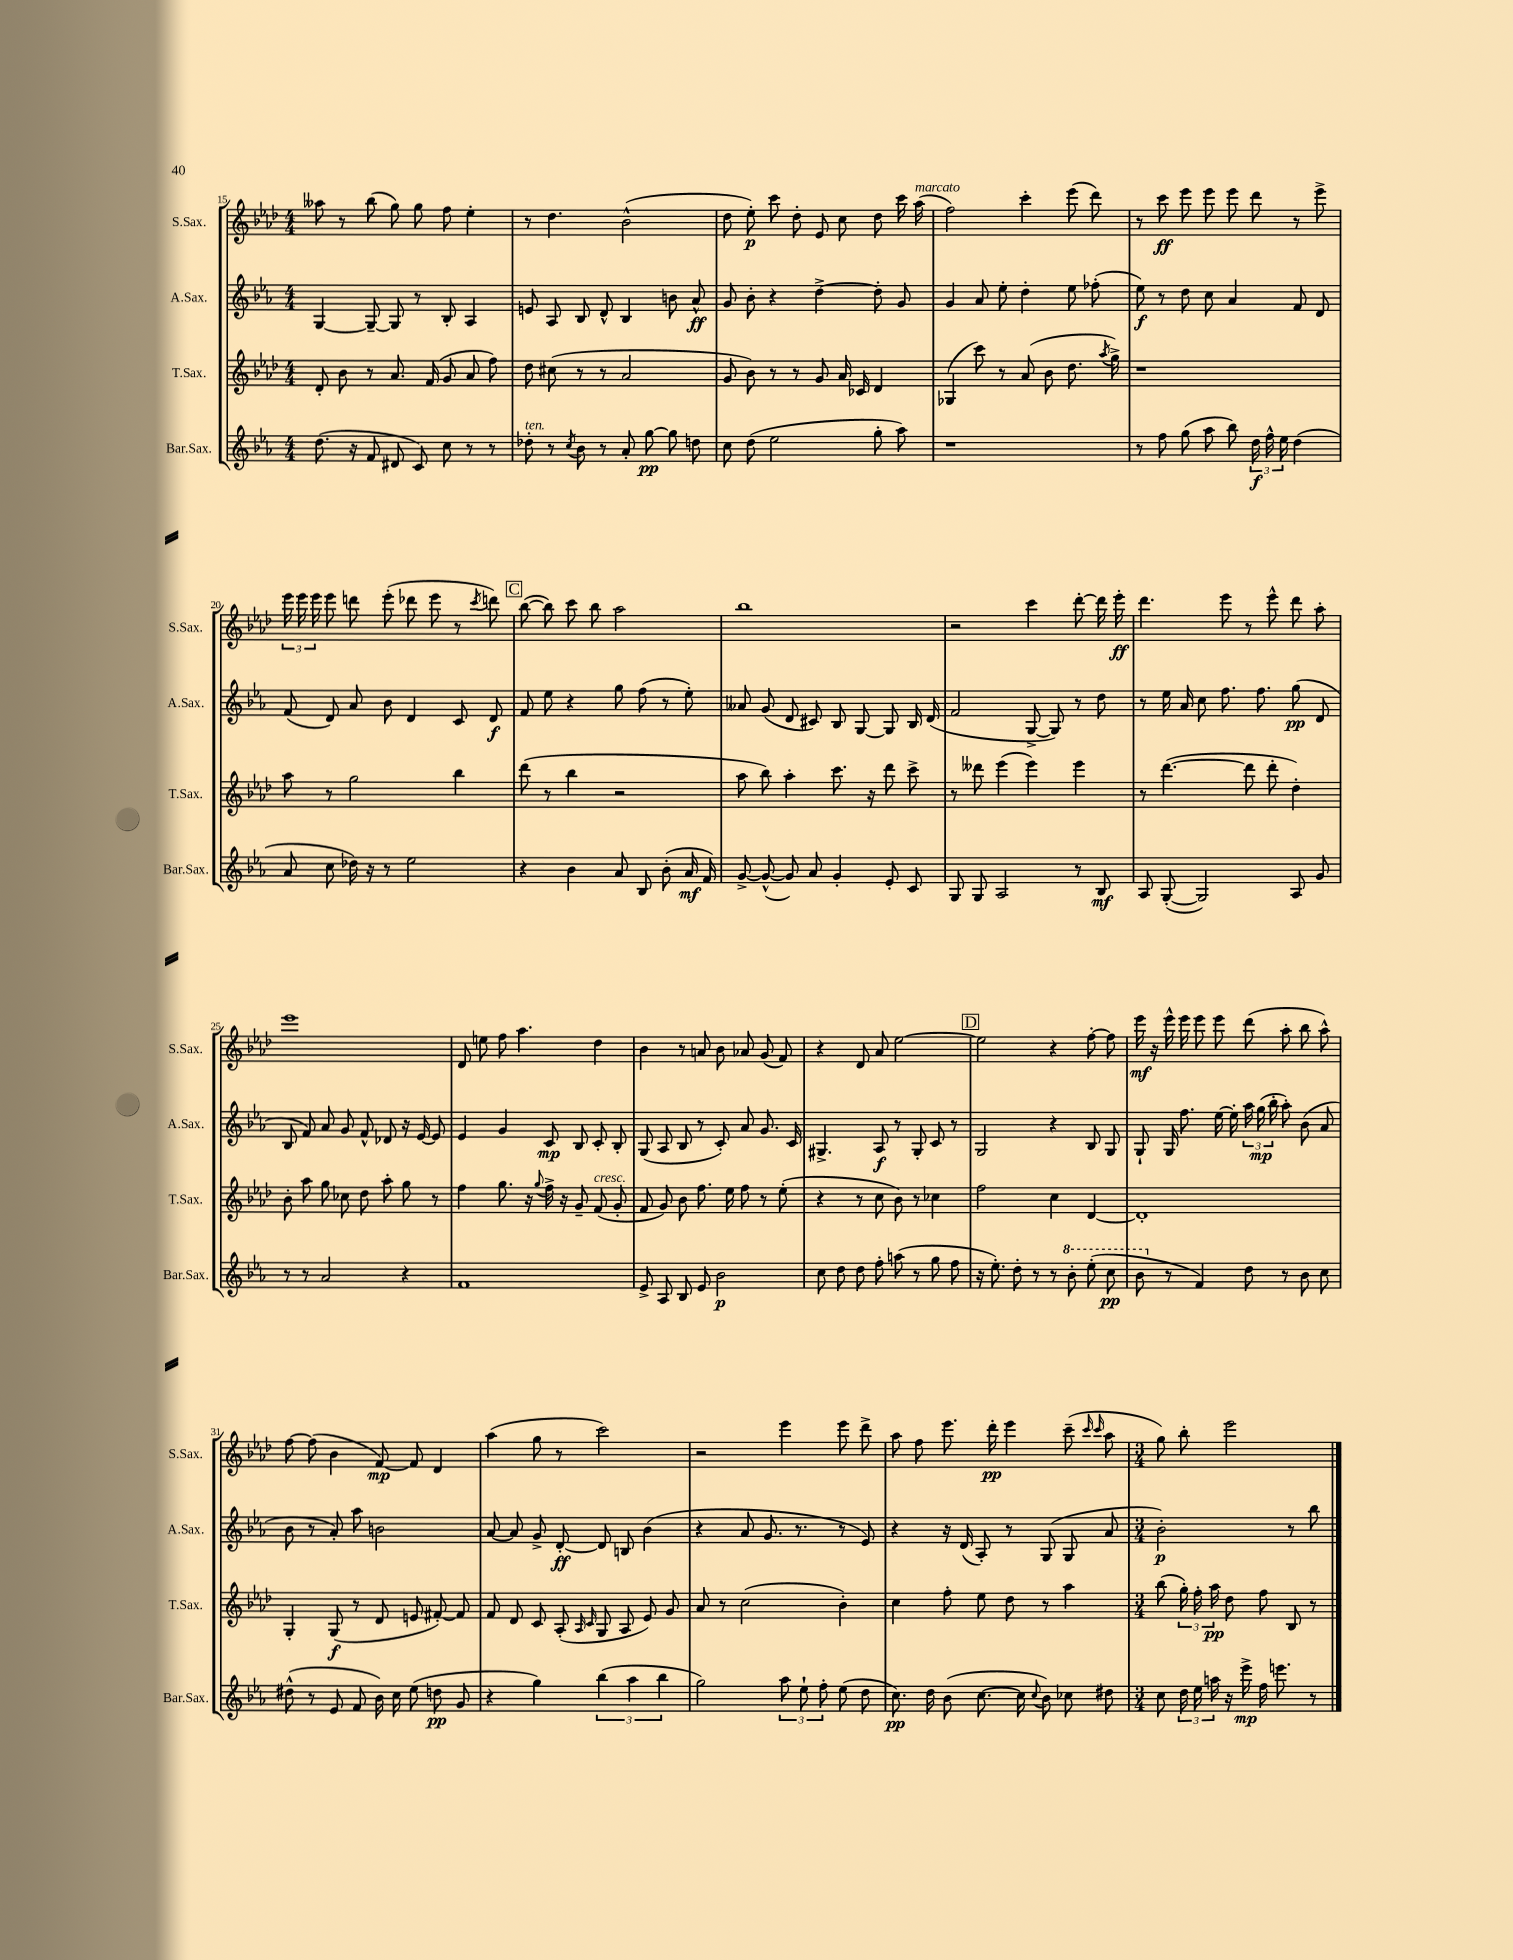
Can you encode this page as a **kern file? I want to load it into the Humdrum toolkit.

**kern	**dynam	**kern	**dynam	**kern	**dynam	**kern	**dynam
*part4	*part4	*part3	*part3	*part2	*part2	*part1	*part1
*staff4	*staff4	*staff3	*staff3	*staff2	*staff2	*staff1	*staff1
*I"Bar.Sax.	*	*I"T.Sax.	*	*I"A.Sax.	*	*I"S.Sax.	*
*I'Bar.Sax.	*	*I'T.Sax.	*	*I'A.Sax.	*	*I'S.Sax.	*
*clefG2	*	*clefG2	*	*clefG2	*	*clefG2	*
*k[b-e-a-]	*	*k[b-e-a-d-]	*	*k[b-e-a-]	*	*k[b-e-a-d-]	*
*M4/4	*	*M4/4	*	*M4/4	*	*M4/4	*
=15	=15	=15	=15	=15	=15	=15	=15
(8.dd\	.	8d-'/	.	[4G/	.	8aa--X\	.
.	.	8b-\	.	.	.	8r	.
16r	.	.	.	.	.	.	.
8f/	.	8r	.	8G~/_	.	(8bb-\	.
8d#X/	.	8.a-/	.	8G/]	.	8gg\)	.
8c/)	.	.	.	8r	.	8gg\	.
.	.	(16f/	.	.	.	.	.
8cc\	.	8g/	.	8B-'/	.	8ff\	.
8r	.	8a-/	.	4A-/	.	4ee-'\	.
8r	.	8ff\)	.	.	.	.	.
=16	=16	=16	=16	=16	=16	=16	=16
!LO:TX:a:i:t=ten.	!	!	!	!	!	!	!
8dd-X'\	.	8dd-\	.	8en/	.	8r	.
8r	.	(8cc#X\	.	8A-/	.	4.dd-\	.
8qcc/	.	.	.	.	.	.	.
8b-\	.	8r	.	8B-/	.	.	.
8r	.	8r	.	8d^^/	.	.	.
8a-'/	.	2a-/	.	4B-/	.	(2b-^^\	.
[8gg\	pp	.	.	.	.	.	.
8gg\]	.	.	.	8bn\	.	.	.
8ddn\	.	.	.	8a-^^/	ff	.	.
=17	=17	=17	=17	=17	=17	=17	=17
8cc\	.	8g/	.	8g/	.	8dd-\	.
(8dd\	.	8b-\)	.	8b-'\	.	8ee-'\)	p
2ee-\	.	8r	.	4r	.	8ccc\	.
.	.	8r	.	.	.	8dd-'\	.
.	.	8g/	.	[4dd^\	.	8e-/	.
.	.	16a-/	.	.	.	8cc\	.
.	.	16c-X/	.	.	.	.	.
8gg'\	.	4d-/	.	8dd'\]	.	8dd-\	.
8aa-\)	.	.	.	8g/	.	16ccc\	.
!	!	!	!	!	!	!LO:TX:a:i:t=marcato	!
.	.	.	.	.	.	(16aa-\	.
=18	=18	=18	=18	=18	=18	=18	=18
1r	.	(4G-X/	.	4g/	.	2ff\)	.
.	.	8ccc\)	.	8a-/	.	.	.
.	.	8r	.	8ee-'\	.	.	.
.	.	(8a-/	.	4dd'\	.	4ccc'\	.
.	.	8b-\	.	.	.	.	.
.	.	8.dd-\	.	8ee-\	.	(8eee-\	.
.	.	.	.	(8ff-X'\	.	8ddd-\)	.
.	.	8qaa-/	.	.	.	.	.
.	.	16gg^\)	.	.	.	.	.
=19	=19	=19	=19	=19	=19	=19	=19
8r	.	1r	.	8ee-\)	f	8r	.
8ff\	.	.	.	8r	.	8ccc\	ff
(8gg\	.	.	.	8dd\	.	8eee-\	.
8aa-\	.	.	.	8cc\	.	8eee-\	.
8bb-\)	.	.	.	4a-/	.	8eee-\	.
24dd\	f	.	.	.	.	8ddd-\	.
24ff^^\	.	.	.	.	.	.	.
24ee-\	.	.	.	.	.	.	.
(4dd\	.	.	.	8f/	.	8r	.
.	.	.	.	8d/	.	8eee-^\	.
!!LO:LB:g=z
=20	=20	=20	=20	=20	=20	=20	=20
8a-/	.	8aa-\	.	(8f/	.	24eee-\	.
.	.	.	.	.	.	24eee-\	.
.	.	.	.	.	.	24eee-\	.
8cc\	.	8r	.	8d/)	.	8eee-\	.
16dd-X\)	.	2gg\	.	8a-/	.	8dddn\	.
16r	.	.	.	.	.	.	.
8r	.	.	.	8b-\	.	(8eee-'\	.
2ee-\	.	.	.	4d/	.	8ddd-X\	.
.	.	.	.	.	.	8eee-\	.
.	.	4bb-\	.	8c/	.	8r	.
.	.	.	.	.	.	8qccc/	.
.	.	.	.	8d/	f	8dddn\)	.
!!LO:REH:place=s1:t=C
=21	=21	=21	=21	=21	=21	=21	=21
4r	.	(8ddd-\	.	8f/	.	([8bb-\	.
.	.	8r	.	8ee-\	.	8bb-\])	.
4b-\	.	4bb-\	.	4r	.	8ccc\	.
.	.	.	.	.	.	8bb-\	.
8a-/	.	2r	.	8gg\	.	2aa-\	.
8B-/	.	.	.	(8ff\	.	.	.
(8b-'\	.	.	.	8r	.	.	.
16a-/	mf	.	.	8ee-'\)	.	.	.
16f/)	.	.	.	.	.	.	.
=22	=22	=22	=22	=22	=22	=22	=22
[8g^/	.	8aa-\	.	8a--X/	.	1bb-	.
(8g^^/_	.	8bb-\)	.	(8g/	.	.	.
8g/])	.	4aa-'\	.	8d/	.	.	.
8a-/	.	.	.	8c#X/)	.	.	.
4g'/	.	8.ccc\	.	8B-/	.	.	.
.	.	.	.	[8G/	.	.	.
.	.	16r	.	.	.	.	.
8e-'/	.	8ddd-\	.	8G/]	.	.	.
8c/	.	8ccc^\	.	16B-/	.	.	.
.	.	.	.	(16d/	.	.	.
=23	=23	=23	=23	=23	=23	=23	=23
8G/	.	8r	.	2f/	.	2r	.
8G/	.	8ddd--X\	.	.	.	.	.
2A-/	.	(4eee-\	.	.	.	.	.
.	.	4eee-\)	.	[8G^/	.	4ccc\	.
.	.	.	.	8G/])	.	.	.
8r	.	4eee-\	.	8r	.	[8ddd-'\	.
8B-/	mf	.	.	8dd\	.	16ddd-\]	.
.	.	.	.	.	.	16eee-'\	ff
=24	=24	=24	=24	=24	=24	=24	=24
8A-/	.	8r	.	8r	.	4.ddd-\	.
([8G'/	.	([4.ddd-\	.	16ee-\	.	.	.
.	.	.	.	16a-/	.	.	.
2G/])	.	.	.	8cc\	.	.	.
.	.	.	.	8.ff\	.	8eee-\	.
.	.	8ddd-\]	.	.	.	8r	.
.	.	.	.	8.ff\	.	.	.
.	.	8ddd-'\	.	.	.	8eee-^^\	.
8A-/	.	4dd-'\)	.	(8gg\	pp	8ddd-\	.
8g/	.	.	.	8d/	.	8aa-'\	.
!!LO:LB:g=z
=25	=25	=25	=25	=25	=25	=25	=25
8r	.	8b-'\	.	8B-/	.	1eee-	.
8r	.	8aa-\	.	8f/)	.	.	.
2a-/	.	8gg\	.	8a-/	.	.	.
.	.	8cc-X\	.	8g/	.	.	.
.	.	8dd-\	.	8f^^/	.	.	.
.	.	8aa-'\	.	8d-X/	.	.	.
4r	.	8gg\	.	16r	.	.	.
.	.	.	.	[16e-/	.	.	.
.	.	8r	.	8e-/]	.	.	.
=26	=26	=26	=26	=26	=26	=26	=26
1f	.	4ff\	.	4e-/	.	8d-/	.
.	.	.	.	.	.	8een\	.
.	.	8.gg\	.	4g/	.	8ff\	.
.	.	.	.	.	.	4.aa-\	.
.	.	16r	.	.	.	.	.
.	.	8qqgg/	.	.	.	.	.
.	.	16ff^\	.	8c/	mp	.	.
.	.	16r	.	.	.	.	.
.	.	8g~/	.	8B-/	.	.	.
!	!	!LO:TX:a:i:t=cresc.	!	!	!	!	!
.	.	(8f/	.	8c'/	.	4dd-\	.
.	.	8g'/	.	8B-'/	.	.	.
=27	=27	=27	=27	=27	=27	=27	=27
8e-^/	.	8f/	.	(8G/	.	4b-\	.
8A-/	.	8g/)	.	8A-/	.	.	.
8B-/	.	8b-\	.	8B-/	.	8r	.
8e-/	.	8.ff\	.	8r	.	8an/	.
2b-\	p	.	.	8c'/)	.	8b-\	.
.	.	16ee-\	.	.	.	.	.
.	.	8ff\	.	8a-/	.	8a-X/	.
.	.	8r	.	8.g/	.	(8g/	.
.	.	(8ee-'\	.	.	.	8f/)	.
.	.	.	.	16c/	.	.	.
=28	=28	=28	=28	=28	=28	=28	=28
8cc\	.	4r	.	4.G#X^/	.	4r	.
8dd\	.	.	.	.	.	.	.
8dd\	.	8r	.	.	.	8d-/	.
8ff'\	.	8cc\	.	8A-/	f	8a-/	.
(8aan\	.	8b-\)	.	8r	.	[2ee-\	.
8r	.	8r	.	8G#'/	.	.	.
8gg\	.	4cc-X\	.	8c/	.	.	.
8ff\	.	.	.	8r	.	.	.
!!LO:REH:place=s1:t=D
=29	=29	=29	=29	=29	=29	=29	=29
16r	.	2ff\	.	2G/	.	2ee-\]	.
8.ee-'\)	.	.	.	.	.	.	.
8dd'\	.	.	.	.	.	.	.
8r	.	.	.	.	.	.	.
8r	.	4cc\	.	4r	.	4r	.
*8va	*	*	*	*	*	*	*
8bb-'\	.	.	.	.	.	.	.
(8eee-'\	.	[4d-/	.	8B-/	.	[8ff'\	.
8ccc\	pp	.	.	8G/	.	8ff\]	.
=30	=30	=30	=30	=30	=30	=30	=30
8bb-\	.	1d-']	.	8G`/	.	16eee-\	mf
.	.	.	.	.	.	16r	.
*X8va	*	*	*	*	*	*	*
8r	.	.	.	16G/	.	16eee-^^\	.
.	.	.	.	8.ff\	.	16eee-\	.
4f/)	.	.	.	.	.	8eee-\	.
.	.	.	.	[16ee-\	.	8eee-\	.
.	.	.	.	16ee-'\]	.	.	.
8dd\	.	.	.	24aa-\	.	(8ddd-\	.
.	.	.	.	(24gg\	mp	.	.
.	.	.	.	24bb-'\	.	.	.
8r	.	.	.	8aa-'\)	.	8aa-'\	.
8b-\	.	.	.	(8b-\	.	8bb-\	.
8cc\	.	.	.	8a-/	.	8aa-^^\)	.
!!LO:LB:g=z
=31	=31	=31	=31	=31	=31	=31	=31
(8dd#X^^\	.	4G'/	.	8b-\	.	[8ff\	.
8r	.	.	.	8r	.	(8ff\]	.
8e-/	.	(8G/	f	8a-'/)	.	4b-\	.
8f/	.	8r	.	8aa-\	.	.	.
16b-\)	.	8d-/	.	2bn\	.	[8f/)	mp
16cc\	.	.	.	.	.	.	.
(8ee-\	.	8en/	.	.	.	8f/]	.
8ddn\	pp	[8f#X'/)	.	.	.	4d-/	.
8g/	.	8f#/]	.	.	.	.	.
=32	=32	=32	=32	=32	=32	=32	=32
4r	.	8f/	.	[8a-/	.	(4aa-\	.
.	.	8d-/	.	8a-/]	.	.	.
4gg\)	.	8c/	.	8g^/	.	8gg\	.
.	.	(8A-'/	.	[8d'/	ff	8r	.
.	.	16qqA-/	.	.	.	.	.
.	.	16qqc/	.	.	.	.	.
(6bb-\	.	8G/	.	8d/]	.	2ccc\)	.
.	.	8A-/	.	8Bn/	.	.	.
6aa-\	.	.	.	.	.	.	.
.	.	8e-/)	.	(4b-\	.	.	.
6bb-\	.	.	.	.	.	.	.
.	.	8g/	.	.	.	.	.
=33	=33	=33	=33	=33	=33	=33	=33
2gg\)	.	8a-/	.	4r	.	2r	.
.	.	8r	.	.	.	.	.
.	.	(2cc\	.	8a-/	.	.	.
.	.	.	.	8.g/	.	.	.
12aa-\	.	.	.	.	.	4eee-\	.
.	.	.	.	8.r	.	.	.
12ee-`\	.	.	.	.	.	.	.
12ff'\	.	.	.	.	.	.	.
(8ee-\	.	4b-'\)	.	8r	.	8eee-\	.
8dd\	.	.	.	8e-/)	.	8ddd-^\	.
=34	=34	=34	=34	=34	=34	=34	=34
8.cc\)	pp	4cc\	.	4r	.	8aa-\	.
.	.	.	.	.	.	8ff\	.
16dd\	.	.	.	.	.	.	.
(8b-\	.	8ff'\	.	16r	.	8.eee-\	.
.	.	.	.	(16d/	.	.	.
[8.cc\	.	8ee-\	.	8A-'/)	.	.	.
.	.	.	.	.	.	16ddd-'\	pp
.	.	8dd-\	.	8r	.	4eee-\	.
16cc\]	.	.	.	.	.	.	.
8qqcc/	.	.	.	.	.	.	.
8b-\)	.	8r	.	(8G/	.	.	.
8cc-X\	.	4aa-\	.	8G/	.	(8ccc~\	.
.	.	.	.	.	.	16qqccc/	.
.	.	.	.	.	.	16qqccc/	.
8dd#X\	.	.	.	8a-/	.	8aa-\	.
=35	=35	=35	=35	=35	=35	=35	=35
*M3/4	*	*M3/4	*	*M3/4	*	*M3/4	*
8cc\	.	(8bb-\	.	2b-'\)	p	8gg\)	.
24dd\	.	24gg'\)	.	.	.	8bb-'\	.
24ee-\	.	24ff'\	.	.	.	.	.
24aan\	.	24aa-\	pp	.	.	.	.
16r	.	8dd-\	.	.	.	2eee-\	.
16eee-^\	mp	.	.	.	.	.	.
16ff\	.	8ff\	.	.	.	.	.
8.eeen\	.	.	.	.	.	.	.
.	.	8B-/	.	8r	.	.	.
8r	.	8r	.	8bb-\	.	.	.
==	==	==	==	==	==	==	==
*-	*-	*-	*-	*-	*-	*-	*-
